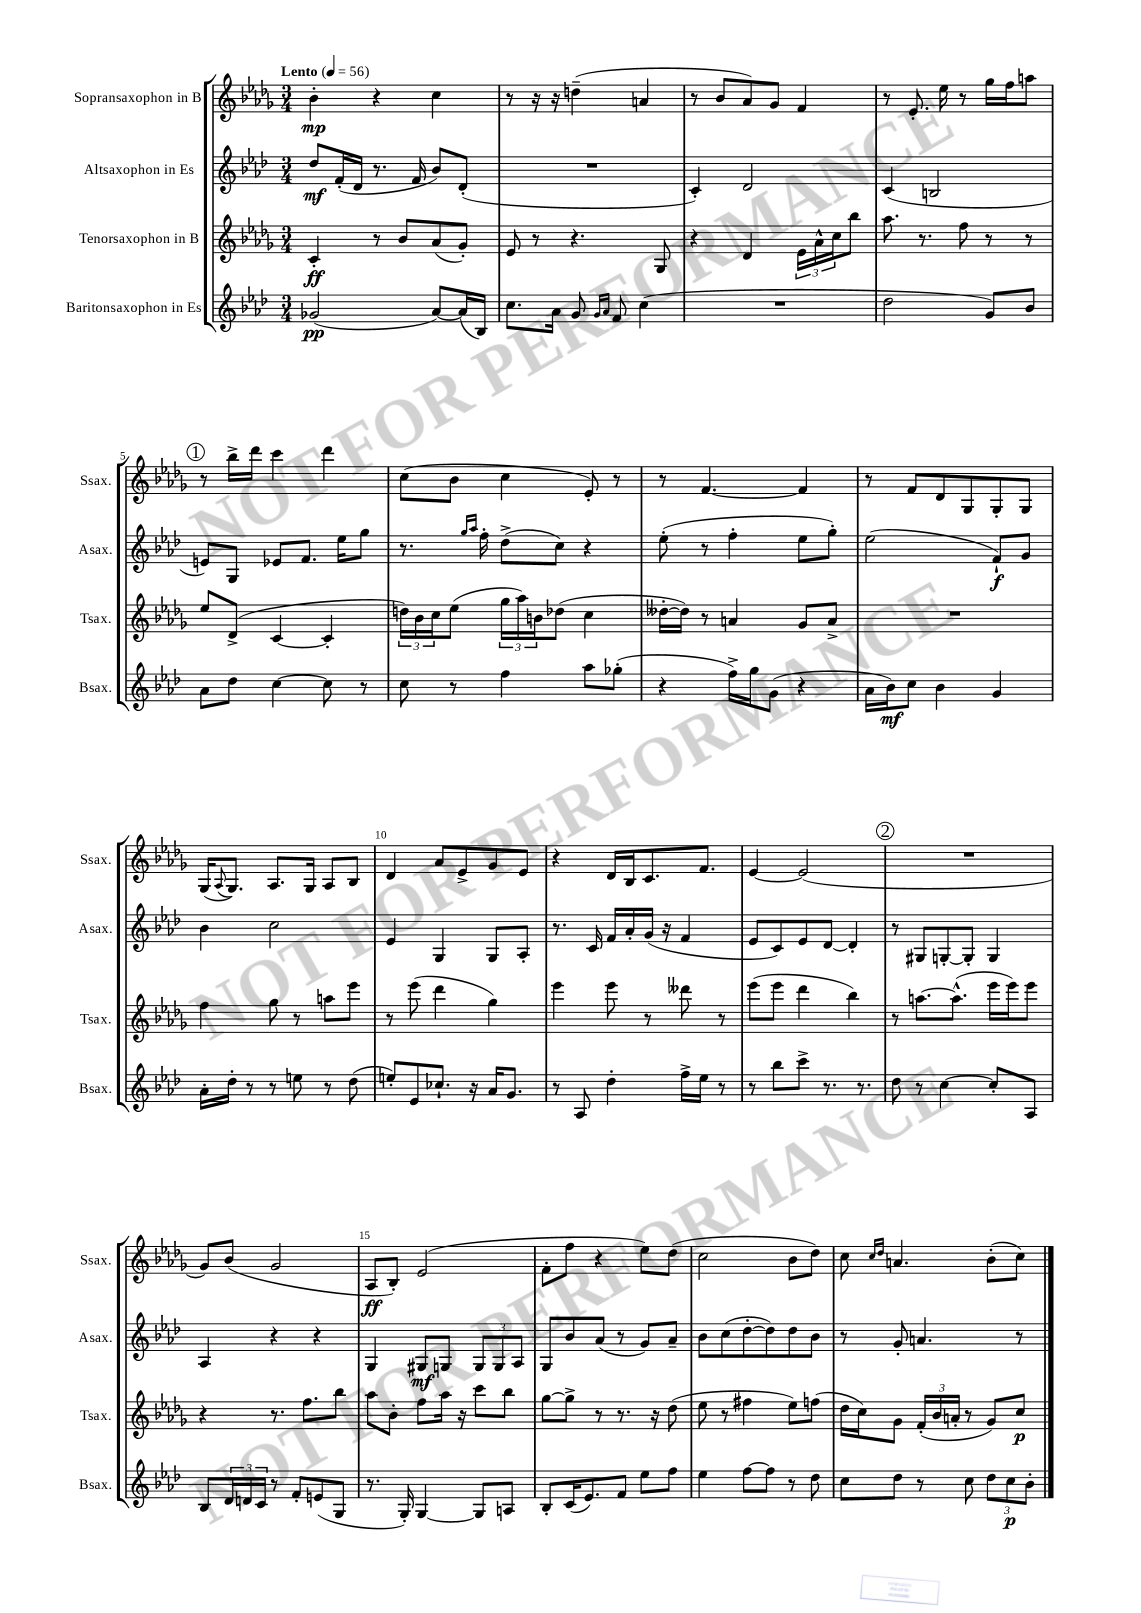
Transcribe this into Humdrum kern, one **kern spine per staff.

**kern	**kern	**kern	**kern
*staff4	*staff3	*staff2	*staff1
*clefG2	*clefG2	*clefG2	*clefG2
*k[b-e-a-d-]	*k[b-e-a-d-g-]	*k[b-e-a-d-]	*k[b-e-a-d-g-]
*M3/4	*M3/4	*M3/4	*M3/4
*MM56	*MM56	*MM56	*MM56
(2g-	4c'	8dd-	4b-'
.	.	(16f'	.
.	.	16d-	.
.	8r	8.r	4r
.	8b-	.	.
.	.	16f	.
[8a-)	(8a-	8b-)	4cc
(16a-]	8g-')	(8d-'	.
16B-)	.	.	.
=	=	=	=
8.cc	8e-	2.r	8r
.	8r	.	16r
16a-	.	.	16r
8g	4.r	.	(4dd~
16qqg	.	.	.
16qqa-	.	.	.
8f	.	.	.
(4cc	.	.	4a
.	8G-	.	.
=	=	=	=
2.r	4r	4c')	8r
.	.	.	8b-
.	4d-	2d-	8a-)
.	.	.	8g-
.	24e-	.	4f
.	24a-^^	.	.
.	24cc	.	.
.	8bb-	.	.
=	=	=	=
2dd-	8.aa-	(4c	8r
.	.	.	8.e-'
.	8.r	.	.
.	.	2B	.
.	.	.	16ee-
.	8ff	.	8r
8g)	8r	.	16gg-
.	.	.	16ff
8b-	8r	.	8aa
=	=	=	=
8a-	8ee-	8e)	8r
8dd-	(8d-^	8G	16bb-^
.	.	.	16ddd-
[4cc	[4c	8e-	4ccc
.	.	8.f	.
8cc]	4c']	.	4ddd-
.	.	16ee-	.
8r	.	8gg	.
=	=	=	=
8cc	24dd)	8.r	(8cc
.	24b-	.	.
.	24cc	.	.
8r	(8ee-	.	8b-
.	.	16qqgg	.
.	.	16qqaa-	.
.	.	16ff'	.
4ff	24gg-	(8dd-^	4cc
.	24aa-)	.	.
.	24b	.	.
.	(8dd-	8cc)	.
8aa-	4cc	4r	8e-')
(8gg-'	.	.	8r
=	=	=	=
4r	[16dd--'	(8ee-'	8r
.	16dd--])	.	.
.	8r	8r	[4.f
16ff^)	4a	4ff'	.
16gg	.	.	.
(8g	.	.	.
4r	8g-	8ee-	4f]
.	8a^	8gg')	.
=	=	=	=
16a-	2.r	(2ee-	8r
16b-)	.	.	.
8cc	.	.	8f
4b-	.	.	8d-
.	.	.	8G-
4g	.	8f`)	8G-'
.	.	8g	8G-
=	=	=	=
16a-'	4ff	4b-	(16G-
.	.	.	8qqA-
16dd-'	.	.	8.G-)
8r	.	.	.
8r	8gg-	2cc	8.A-
8ee	8r	.	.
.	.	.	16G-
8r	8aa	.	8A-
(8dd-	8eee-	.	8B-
=	=	=	=
8ee')	8r	4e-	4d-
8e-	(8eee-	.	.
8.cc-`	4ddd-	4G	8a-
.	.	.	8e-^
16r	.	.	.
16a-	4gg-)	8G	8g-
8.g	.	.	.
.	.	8A-'	8e-
=	=	=	=
8r	4eee-	8.r	4r
8A-	.	.	.
.	.	16c	.
4dd-'	8eee-	16f	16d-
.	.	16a-'	16B-
.	8r	(16g	8.c
.	.	16r	.
16ff^	8ddd--	4f	.
16ee-	.	.	8.f
8r	8r	.	.
=	=	=	=
8r	(8eee-	8e-	[4e-
8bb-	8eee-	8c)	.
8ccc^	4ddd-	8e-	(2e-]
8.r	.	[8d-	.
.	4bb-)	4d-']	.
8.r	.	.	.
=	=	=	=
8dd-	8r	8r	2.r
8r	[8.aa	8G#	.
[4cc	.	[8G'	.
.	(8.aa^^]	.	.
.	.	8G']	.
8cc']	16eee-	4G	.
.	16eee-)	.	.
8A-	8eee-	.	.
=	=	=	=
8B-	4r	4A-	8g-)
24d-	.	.	(8b-
24d	.	.	.
24c	.	.	.
8r	8.r	4r	2g-
8f'	.	.	.
.	8.ff	.	.
(8e	.	4r	.
8G	8bb-	.	.
=	=	=	=
8.r	8aa-	4G	8A-
.	8b-'	.	8B-')
16G')	.	.	.
[4G	8ff	8G#	(2e-
.	16aa-	8G	.
.	16r	.	.
8G]	8ccc	12G	.
.	.	12G	.
8A	8bb-	.	.
.	.	12A-	.
=	=	=	=
8B-'	[8gg-	8G	8f'
(16c	8gg-^]	8b-	8ff
8.e-)	.	.	.
.	8r	(8a-	4r
8f	8.r	8r	.
8ee-	.	8g)	8ee-)
.	16r	.	.
8ff	(8dd-	8a-~	(8dd-
=	=	=	=
4ee-	8ee-	8b-	2cc
.	8r	(8cc	.
[8ff	4ff#	[8dd-'	.
8ff]	.	8dd-])	.
8r	8ee-)	8dd-	8b-
8dd-	(8ff	8b-	8dd-)
=	=	=	=
8cc	16dd-	8r	8cc
.	16cc)	.	.
.	.	.	16qqcc
.	.	.	16qqdd-
8dd-	8g-	8g'	4.a
8r	(24f'	4.a	.
.	24b-	.	.
.	24a'	.	.
8cc	8r	.	.
12dd-	8g-)	.	(8b-'
12cc	.	.	.
.	8cc	8r	8cc)
12b-'	.	.	.
==	==	==	==
*-	*-	*-	*-
